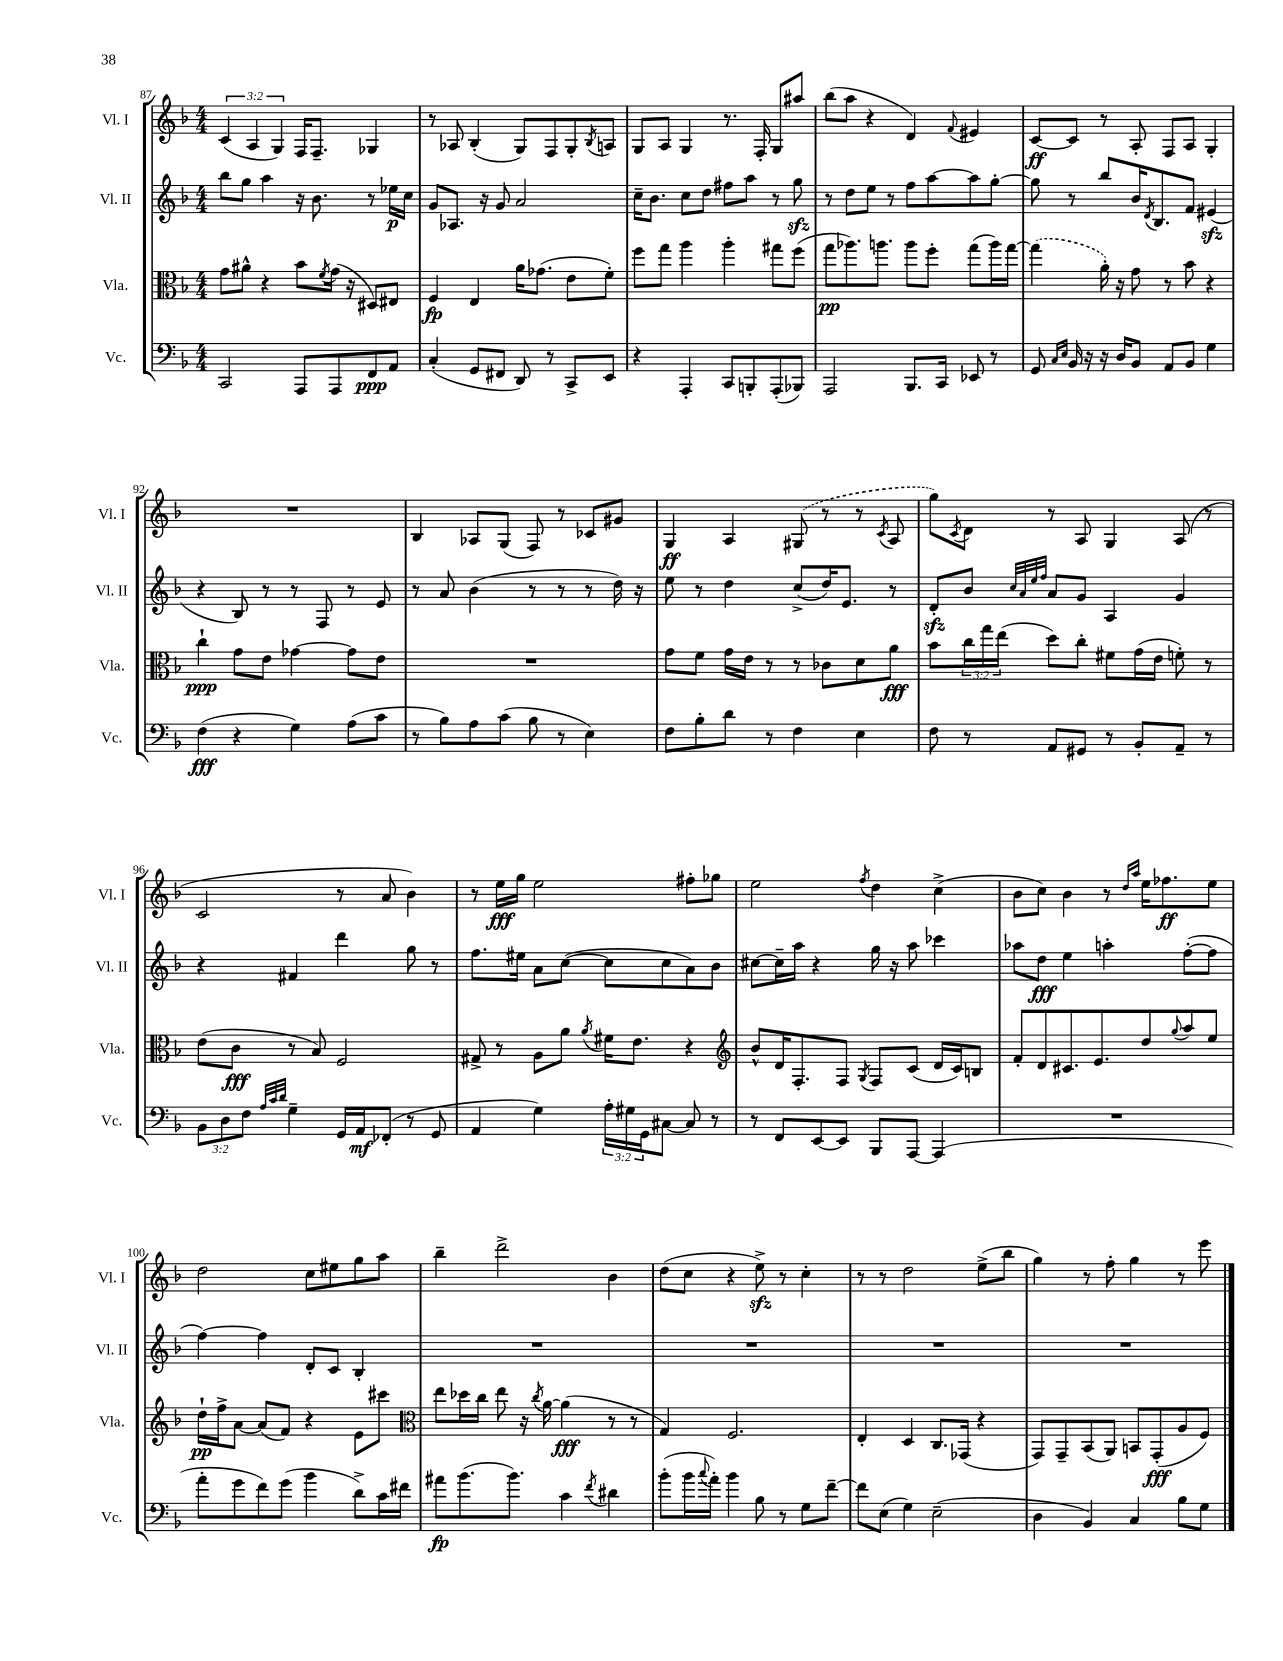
<<
\new StaffGroup <<
\new Staff = "s0" \with { instrumentName = "Vl. I" shortInstrumentName = "Vl. I" } {
    \clef treble \key f \major \numericTimeSignature \time 4/4 \override Staff.TupletNumber.text = #tuplet-number::calc-fraction-text
    \tuplet 3/2 { c'4( a4 g4) } f16 f8.-- ges4 |
    r8 aes8 bes4-.( g8) f8 g8-. \acciaccatura { bes8 } a8 |
    g8 a8 g4 r8. f16-. g8 ais''8 |
    bes''8( a''8 r4 d'4) \appoggiatura { f'8 } eis'4 |
    c'8~\ff c'8 r8 a8-. f8 a8 g4-. |
    R1 |
    bes4 aes8 g8( f8) r8 ces'8 gis'8 |
    g4\ff a4 \once \slurDashed gis8( r8 r8 \acciaccatura { c'8 } a8 |
    g''8) \acciaccatura { c'8 } d'8 r8 a8 g4 a8( r8 |
    c'2 r8 a'8 bes'4) |
    r8 e''16\fff g''16 e''2 fis''8-. ges''8 |
    e''2 \acciaccatura { f''8 } d''4 c''4->( |
    bes'8 c''8) bes'4 r8 \grace { d''16 a''16 } e''16 fes''8.\ff e''8 |
    d''2 c''8 eis''8 g''8 a''8 |
    bes''4-- d'''2-> bes'4 |
    d''8( c''8 r4 e''8->\sfz) r8 c''4-. |
    r8 r8 d''2 e''8->( bes''8 |
    g''4) r8 f''8-. g''4 r8 e'''8 \bar "|." |
}
\new Staff = "s1" \with { instrumentName = "Vl. II" shortInstrumentName = "Vl. II" } {
    \clef treble \key f \major \numericTimeSignature \time 4/4
    bes''8 g''8 a''4 r16 bes'8. r8 ees''16\p c''16 |
    g'8 aes8. r16 g'8 a'2 |
    c''16-- bes'8. c''8 d''8 fis''8 a''8 r8 g''8\sfz |
    r8 d''8 e''8 r8 f''8 a''8~ a''8 g''8~-. |
    g''8 r8 bes''8 bes'16 \acciaccatura { d'8 } bes8. f'8 eis'4\sfz( |
    r4 bes8) r8 r8 f8 r8 e'8 |
    r8 a'8 bes'4( r8 r8 r8 d''16) r16 |
    e''8 r8 d''4 c''8->( d''16) e'8. r8 |
    d'8-.\sfz bes'8 \grace { c''32 a'32 e''32 f''32 } a'8 g'8 a4 g'4 |
    r4 fis'4 d'''4 g''8 r8 |
    f''8. eis''16 a'8 c''8~( c''8 c''8 a'8) bes'8 |
    cis''8~ cis''16-- a''16 r4 g''16 r16 a''8 ces'''4 |
    aes''8 d''8\fff e''4 a''4-. f''8~-.( f''8 |
    f''4~) f''4 d'8-. c'8 bes4-. |
    R1 |
    R1 |
    R1 |
    R1 \bar "|." |
}
\new Staff = "s2" \with { instrumentName = "Vla." shortInstrumentName = "Vla." } {
    \clef alto \key f \major \numericTimeSignature \time 4/4 \override Staff.TupletNumber.text = #tuplet-number::calc-fraction-text
    g'8 ais'8-^ r4 bes'8 \acciaccatura { f'8 } g'16( r16 dis8) eis8 |
    f4\fp e4 a'16 ges'8.( e'8 f'8-.) |
    f''8 g''8 a''4 a''4-. gis''8 f''8( |
    g''8\pp aes''8.) a''8. a''8 f''8-. g''8( a''16) g''16~ |
    \once \slurDashed g''4( a'16-.) r16 g'8 r8 bes'8 r4 |
    c''4-!\ppp g'8 e'8 ges'4~ ges'8 e'8 |
    R1 |
    g'8 f'8 g'16 e'16 r8 r8 ces'8 d'8 a'8\fff |
    bes'8 \tuplet 3/2 { c''16 g''16 e''16( } d''8) c''8-. fis'8 g'16( e'16 f'8-.) r8 |
    e'8( c'8\fff r8 bes8) f2 |
    gis8-> r8 a8 a'8 \acciaccatura { a'8 } fis'16 e'8. r4 |
    \clef treble bes'8-^ d'16 f8.-. f8 \acciaccatura { g8 } f8 c'8( d'16 c'16) b8 |
    f'8-. d'8 cis'8. e'8. d''8 \appoggiatura { g''8 } a''8 e''8 |
    d''16-!\pp f''16-> a'8~ a'8( f'8) r4 e'8 cis'''8 |
    \clef alto e''8 des''16 c''16 e''8 r16 \acciaccatura { c''8 } a'16~ a'4\fff( r8 r8 |
    g4) f2. |
    e4-. d4 c8. ges,16( r4 |
    g,8) g,8-- bes,8( a,8) b,8 g,8-.\fff( a8 f8) \bar "|." |
}
\new Staff = "s3" \with { instrumentName = "Vc." shortInstrumentName = "Vc." } {
    \clef bass \key f \major \numericTimeSignature \time 4/4 \override Staff.TupletNumber.text = #tuplet-number::calc-fraction-text
    c,2 a,,8 a,,8 f,8\ppp a,8 |
    c4-.( g,8 fis,8 d,8) r8 c,8-> e,8 |
    r4 a,,4-. c,8 b,,8-. a,,8-.( bes,,8) |
    a,,2 bes,,8. c,16 ees,8 r8 |
    g,8 \grace { c16 e16 } bes,16 r16 r16 d16 bes,8 a,8 bes,8 g4 |
    f4\fff( r4 g4) a8( c'8 |
    r8 bes8) a8 c'8( bes8 r8 e4) |
    f8 bes8-. d'8 r8 f4 e4 |
    f8 r8 a,8 gis,8 r8 bes,8-. a,8-- r8 |
    \tuplet 3/2 { bes,8 d8 f8 } \grace { a32 c'32 d'32 } g4-- g,16 a,16\mf fes,8-.( r8 g,8 |
    a,4 g4) \tuplet 3/2 { a16-. gis16 g,16 } cis8~ cis8 r8 |
    r8 f,8 e,8~ e,8 bes,,8 a,,8~ a,,4( |
    R1 |
    a'8-. g'8 f'8) g'8( bes'4 d'8->) c'16 fis'16 |
    ais'8\fp bes'8.( bes'8.) c'4 \acciaccatura { f'8 } dis'4 |
    bes'8-.( bes'16 \appoggiatura { c''8 } a'16-.) bes'4 bes8 r8 g8 f'8~-- |
    f'8 e8( g4) e2--( |
    d4 bes,4) c4 bes8 g8 \bar "|." |
}
>>
>>
\layout { \context { \Score currentBarNumber = #87 } }
